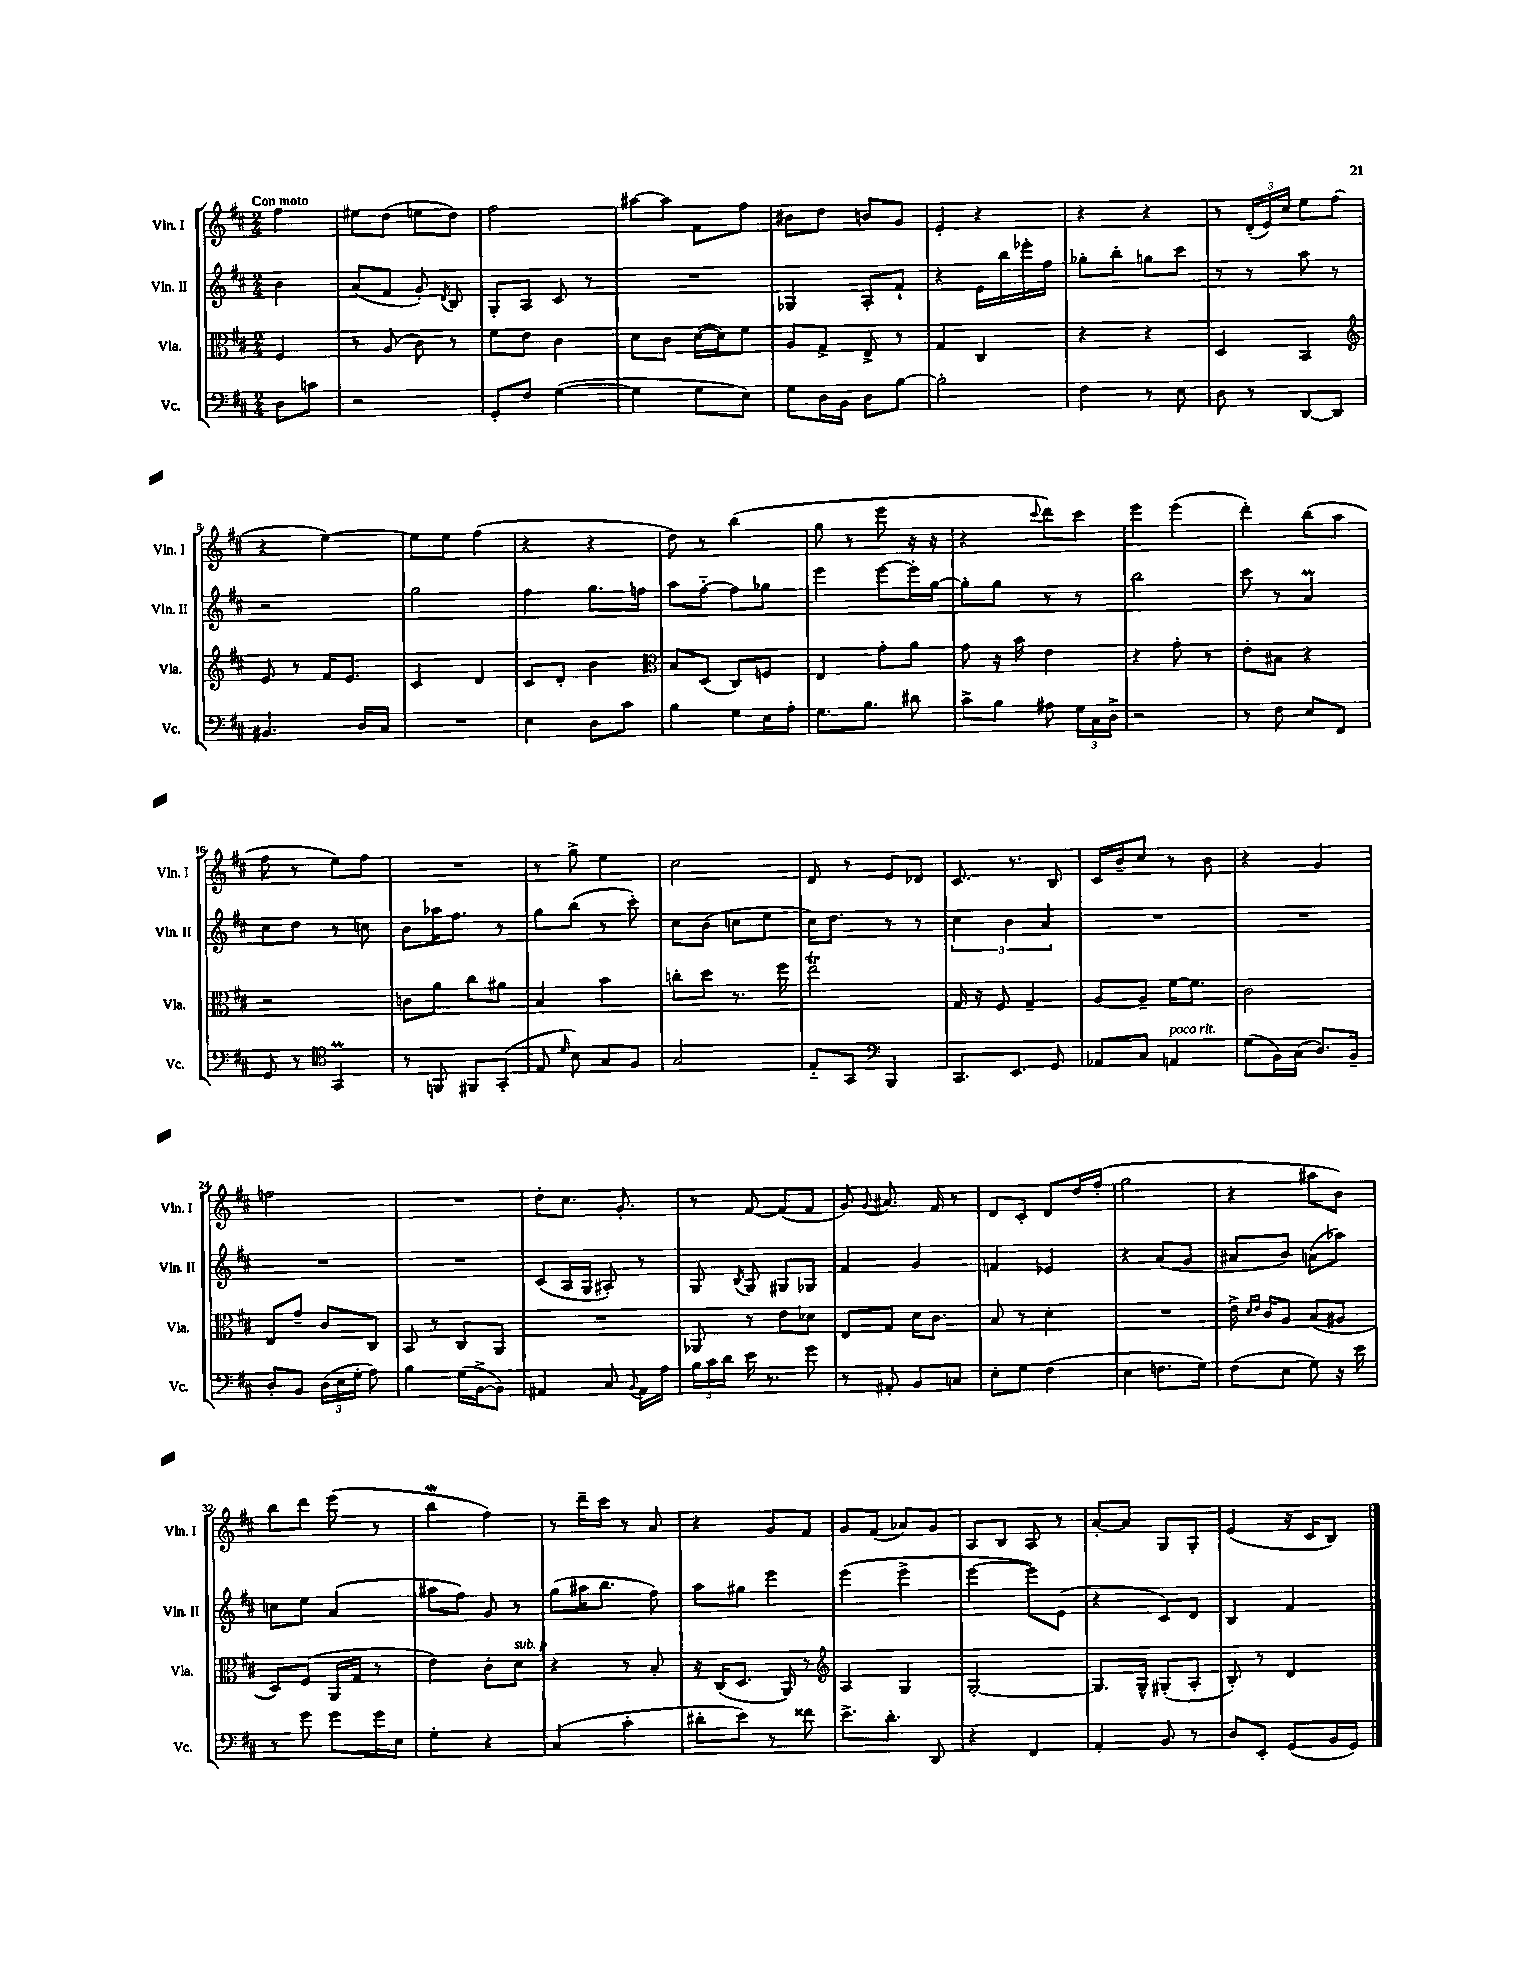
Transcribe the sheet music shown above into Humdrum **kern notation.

**kern	**kern	**kern	**kern
*part4	*part3	*part2	*part1
*staff4	*staff3	*staff2	*staff1
*I"Vc.	*I"Vla.	*I"Vln. II	*I"Vln. I
*I'Vc.	*I'Vla.	*I'Vln. II	*I'Vln. I
*clefF4	*clefC3	*clefG2	*clefG2
*k[f#c#]	*k[f#c#]	*k[f#c#]	*k[f#c#]
*M2/4	*M2/4	*M2/4	*M2/4
=	=	=	=
!	!	!	!LO:TX:a:B:t=Con moto
8D\L	4F#/	4b\	4ff#\
8cn\J	.	.	.
=1	=1	=1	=1
2r	8r	(8a/L	8ee#X\L
.	(8A/	8f#/J	(8dd\J
.	8c#\)	8g'/)	8een\L
.	.	8qd/	.
.	8r	8B/	8dd\J)
=2	=2	=2	=2
8GG'/L	8f#\L	8G'/L	2ff#\
8F#/J	8e\J	8A/J	.
([4G\	4c#\	8c#/	.
.	.	8r	.
=3	=3	=3	=3
4G\]	8d\L	2r	[8aa#X\L
.	8c#\J	.	8aa#\J]
8G\L	([16d\LL	.	8f#\L
.	16d\J])	.	.
8E\J)	8f#\J	.	8ff#\J
=4	=4	=4	=4
8G\L	8A/L	4G-X/	8b#X\L
16D\L	8G^/J	.	8dd\J
16BB\JJ	.	.	.
8D\L	8E^/	8A'/L	8bn/L
[8B\J	8r	8f#`/J	8g/J
=5	=5	=5	=5
2B'\]	4G/	4r	4e'/
.	4C#/	16e\LL	4r
.	.	16bb\	.
.	.	16eee-X'\	.
.	.	16ff#\JJ	.
=6	=6	=6	=6
4F#\	4r	8gg-X'\L	4r
.	.	8bb'\J	.
8r	4r	8ggn\L	4r
8E\	.	8ccc#\J	.
=7	=7	=7	=7
8D\	4D/	8r	8r
8r	.	8r	(24d'/LL
.	.	.	24e/)
.	.	.	24cc#/JJ
[8DD/L	4BB/	8aa\	8ee\L
8DD/J]	.	8r	(8ff#\J
!!LO:LB:g=z
=8	=8	=8	=8
*	*clefG2	*	*
4.BB#X/	8e/	2r	4r
.	8r	.	.
.	16f#/KL	.	[4ee\)
.	8.e/J	.	.
16D/LL	.	.	.
16C#/JJ	.	.	.
=9	=9	=9	=9
2r	4c#/	2gg\	8ee\L]
.	.	.	8ee\J
.	4d/	.	(4ff#\
=10	=10	=10	=10
4E\	8c#/L	4ff#\	4r
.	8d'/J	.	.
8D\L	4b\	8.gg\L	4r
8c#\J	.	.	.
.	.	16ffn\Jk	.
=11	=11	=11	=11
*	*clefC3	*	*
4B\	8B/L	8aa\L	8dd\)
.	(8D/J	[8ff#\J	8r
8G\L	8C#/L)	8ff#\L]	(4bb\
16E\L	8Fn/J	8gg-X\J	.
16A'\JJ	.	.	.
=12	=12	=12	=12
8.G\L	4E/	4eee\	8gg\
.	.	.	8r
8.B\J	.	.	.
.	8g'\L	[8eee\L	8eee\
8d#X\	8a\J	16eee'\L]	16r
.	.	[16gg\JJ	16r
=13	=13	=13	=13
8c#^\L	8g\	8gg'\L]	4r
8B\J	16r	8gg\J	.
.	16b\	.	.
.	.	.	8qqccc#/
8A#X\	4e\	8r	8ddd\L)
24G\LL	.	8r	8ccc#\J
24C#\	.	.	.
24D^\JJ	.	.	.
=14	=14	=14	=14
2r	4r	2bb\	4eee\
.	8g'\	.	(4eee\
.	8r	.	.
=15	=15	=15	=15
8r	8e'\L	8ccc#\	4ddd'\)
8F#\	8B#X\J	8r	.
8E/L	4r	4aM/	(8bb\L
8FF#/J	.	.	8aa\J
!!LO:LB:g=z
=16	=16	=16	=16
8GG/	2r	8cc#\L	8ff#\
8r	.	8dd\J	8r
*clefC4	*	*	*
4GGM/	.	8r	8ee\L)
.	.	8ccn\	8ff#\J
=17	=17	=17	=17
8r	8cn\L	8b\L	2r
8FFn/	8a\J	16aa-X\K	.
.	.	8.ff#\J	.
8FF#X/L	8cc#\L	.	.
(8GG'/J	8a#X\J	8r	.
=18	=18	=18	=18
8E/	4B/	8gg\L	8r
16qqd/	.	.	.
8B\)	.	(8bb\J	8gg^\
8G/L	4b\	8r	4ee\
8F#/J	.	8ccc#'\)	.
=19	=19	=19	=19
2G/	8ccn'\L	8cc#\L	2cc#\
.	8dd\J	(8b\J	.
.	8.r	8ccn\L	.
.	.	8ee\J	.
.	16ff#\	.	.
=20	=20	=20	=20
8E/L	2eeT\	16cc#\KL)	8d/
.	.	8.dd\J	.
8GG/J	.	.	8r
*clefF4	*	*	*
4BBB/	.	8r	8e/L
.	.	8r	8d-X/J
=21	=21	=21	=21
8.CC#/L	16G/	6cc#\	8.c#/
.	16r	.	.
.	8F#/	.	.
.	.	6b\	.
8.EE/J	.	.	8.r
.	4G~/	.	.
.	.	6a/	.
8GG/	.	.	8B/
=22	=22	=22	=22
8AA-X/L	[8A/L	2r	16c#/LL
.	.	.	16b~/J
8C#/J	8A~/J]	.	8cc#/J
!LO:TX:a:i:t=poco rit.	!	!	!
4AAn/	[16f#\KL	.	8r
.	8.f#\J]	.	.
.	.	.	8b\
=23	=23	=23	=23
(8G\L	2c#\	2r	4r
16BB\L)	.	.	.
(16C#\JJ	.	.	.
8.D/L)	.	.	4g/
16BB~/Jk	.	.	.
!!LO:LB:g=z
=24	=24	=24	=24
8D'/L	8E/L	2r	2ffn\
8BB/J	8g~/J	.	.
(24D\LL	8c#/L	.	.
24E\	.	.	.
24G'\JJ	.	.	.
8A\)	8C#/J	.	.
=25	=25	=25	=25
4B\	8BB/	2r	2r
.	8r	.	.
(16G\LL	8C#/L	.	.
[16BB^\J	.	.	.
8BB\J])	8AA/J	.	.
=26	=26	=26	=26
4AA#X/	2r	(8c#/L	8dd'\L
.	.	16A/L	8.cc#\J
.	.	16G/JJ	.
8C#/	.	8A#X'/)	.
.	.	.	8.g'/
8qqBB/	.	.	.
16AA#\LL	.	8r	.
16A\JJ	.	.	.
=27	=27	=27	=27
24B\LL	8AA-X/	8G/	8r
24c#\	.	.	.
24d\JJ	.	.	.
.	.	8qB/	.
16e\	8r	8G/	[8f#/
8.r	.	.	.
.	8e\L	8G#X/L	(8f#/L]
8g\	8d-X\J	8G-X/J	8f#/J
=28	=28	=28	=28
8r	8E/L	4f#/	8g/)
.	.	.	8qqg/
8AA#X'/	8G/J	.	8.a#X/
8BB/L	16d\KL	4g/	.
.	8.c#\J	.	16f#/
8Cn/J	.	.	8r
=29	=29	=29	=29
8E'\L	8B/	4fn/	8d/L
8G\J	8r	.	8c#'/J
(4F#\	4d'\	4e-X/	8d/L
.	.	.	16dd/L
.	.	.	(16ff#'/JJ
=30	=30	=30	=30
4E\	2r	4r	2gg\
8.Fn\L	.	(8a/L	.
.	.	8g/J	.
16G\Jk)	.	.	.
=31	=31	=31	=31
(8F#\L	16e^\	8a#X/L	4r
.	16qqd/LL	.	.
.	16qqe/JJ	.	.
.	16c#/KL	.	.
8E\J	8A/J	8b/J)	.
8G\)	(8B/L	(8an\L	8aa#X\L
16r	8A#X/J	8aa-X\J)	8b\J)
16e\	.	.	.
!!LO:LB:g=z
=32	=32	=32	=32
8r	8D/L)	8ccn\L	8bb\L
8g\	(8F#/J	8ee\J	8ddd\J
8g\L	16AA/LL	(4a/	(8eee\
.	16G/JJ	.	.
16g\L	8r	.	8r
16E\JJ	.	.	.
=33	=33	=33	=33
4G'\	4e\)	8aa#X\L	4bbW\
.	.	8ff#\J)	.
4r	8c#'\L	8g/	4ff#\)
!	!LO:TX:a:i:t=sub. p	!	!
.	8d\J	8r	.
=34	=34	=34	=34
(4C#/	4r	(8gg\L	8r
.	.	16aa#X\K	16ddd~\LL
.	.	8.bb\J	16ccc#\JJ
4c#'\	8r	.	8r
.	8B'/	8ff#\)	8a/
=35	=35	=35	=35
8d#X'\L	16r	8aa\L	4r
.	(16C#/KL	.	.
8e\J)	8.D/J	8gg#X\J	.
8r	.	4eee\	8g/L
.	16AA/)	.	.
8f##X\	8r	.	8f#/J
=36	=36	=36	=36
*	*clefG2	*	*
8.e^\L	4A/	(4eee\	8g/L
.	.	.	(8f#/J
8.d'\J	.	.	.
.	4G/	4eee^\	8a-X/L)
8DD/	.	.	8g/J
=37	=37	=37	=37
4r	[2G'/	[4eee\	8A/L
.	.	.	8B/J
4FF#/	.	8eee\L])	8A/
.	.	(8e\J	8r
=38	=38	=38	=38
4AA'/	8.G/L]	4r	[8a'/L
.	.	.	8a/J]
.	16G^^/Jk	.	.
8BB/	(8G#X'/L	8c#/L)	8G/L
8r	8A'/J	8d/J	8G'/J
=39	=39	=39	=39
8D/L	8B'/)	4B/	(4e/
8EE'/J	8r	.	.
(8GG/L	4d/	4f#/	16r
.	.	.	16c#/KL
16BB/L	.	.	8B/J)
16GG/JJ)	.	.	.
==	==	==	==
*-	*-	*-	*-
